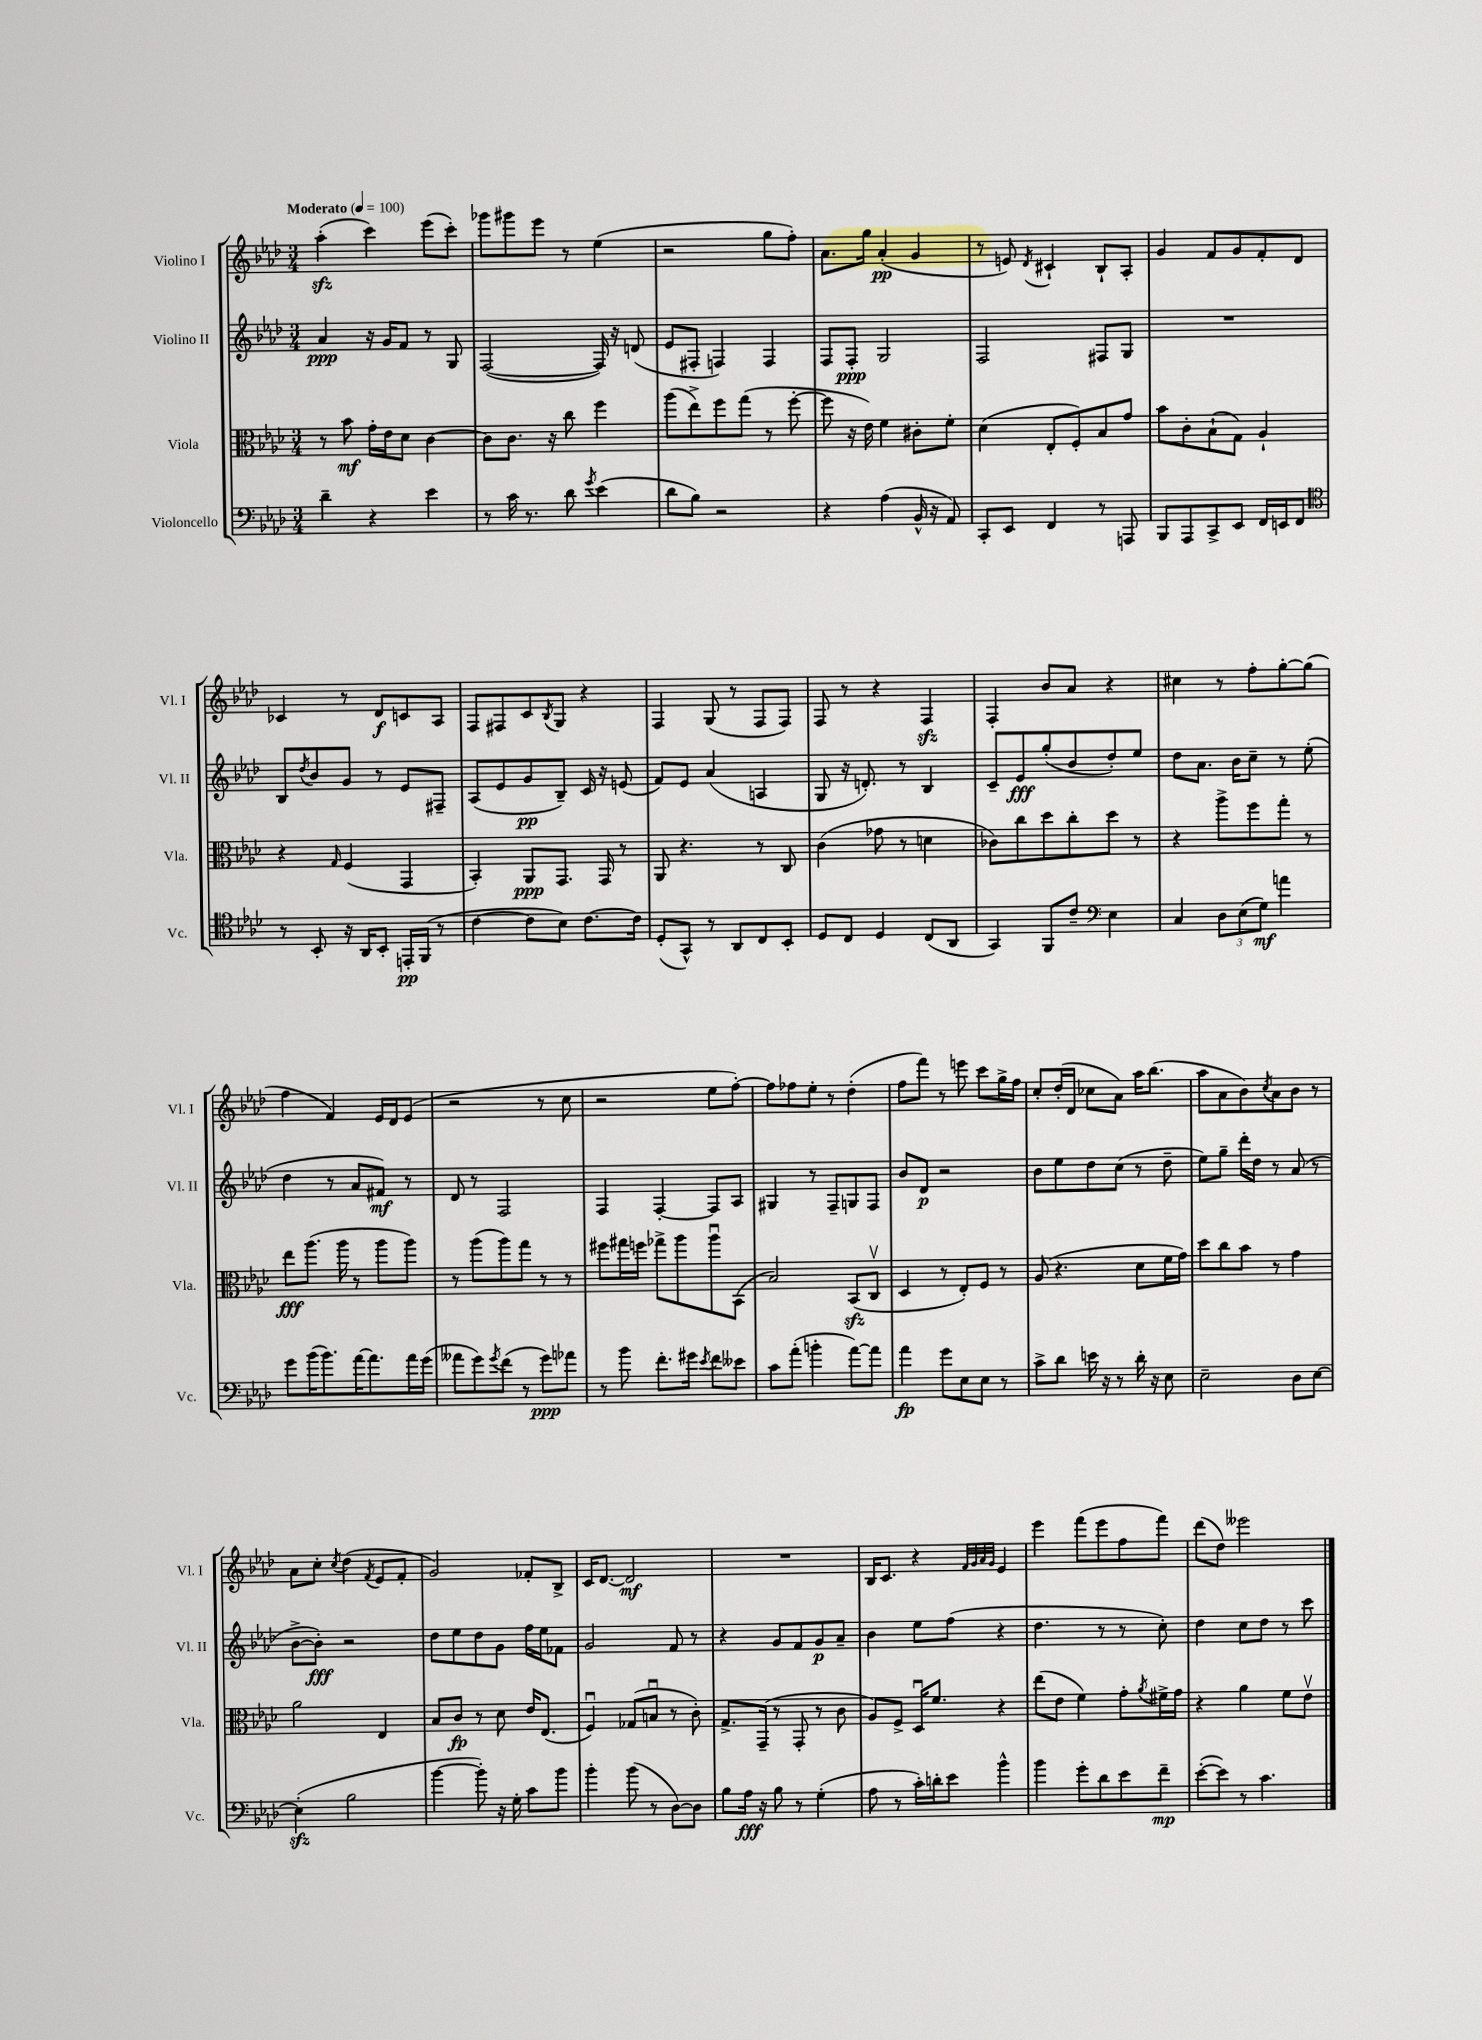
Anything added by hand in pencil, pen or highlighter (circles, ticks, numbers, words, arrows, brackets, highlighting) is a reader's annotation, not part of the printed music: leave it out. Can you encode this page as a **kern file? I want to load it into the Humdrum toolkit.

**kern	**kern	**kern	**kern
*staff4	*staff3	*staff2	*staff1
*clefF4	*clefC3	*clefG2	*clefG2
*k[b-e-a-d-]	*k[b-e-a-d-]	*k[b-e-a-d-]	*k[b-e-a-d-]
*M3/4	*M3/4	*M3/4	*M3/4
*MM100	*MM100	*MM100	*MM100
4d-~	8r	4a-	(4aa-'
.	8b-	.	.
4r	16g'	16r	4ccc)
.	16e-	16g	.
.	8d-	8f	.
4e-	[4c	8r	(8eee-
.	.	8G	8ccc')
=	=	=	=
8r	8c]	([2F	8ggg-
16c	8.c	.	8ggg#
8.r	.	.	.
.	.	.	8eee-
.	16r	.	.
8d-	8cc	.	8r
8qg	.	.	.
(4e-	4ff	16F])	(4ee-
.	.	16r	.
.	.	(8d	.
=	=	=	=
8d-	(8aa-	8e-	2r
8B-)	8ee-^)	8F#'	.
2r	8ff	4F)	.
.	(8gg	.	.
.	8r	4F	8gg
.	[8ff'	.	8ff')
=	=	=	=
4r	8ff]	8F	8.a-
.	16r	8F'	.
.	16e-)	.	16gg
(4A-	4f	2G	(4a-'
16BB-^^	8c#'	.	4g
16r	.	.	.
8AA-)	8f'	.	.
=	=	=	=
8CC'	(4d-	2F	8r
8EE-	.	.	8e)
.	.	.	8qd-
4FF	8E-'	.	4c#`
.	8F')	.	.
8r	8B-	8F#	8B-`
8AAA	8g	8G	8A-'
=	=	=	=
8BBB-	8b-	2.r	4g
8AAA-	8c'	.	.
8CC^	(8B-`	.	8f
8EE-	8G)	.	8g
16FF	4A-`	.	8f'
16EE	.	.	.
8FF	.	.	8d-
=	=	=	=
*clefC4	*	*	*
8r	4r	8B-	4c-
.	.	8qdd-	.
8BB-'	.	8b-	.
.	16qqG	.	.
16r	(4F	8g	8r
16AA-	.	.	.
8BB-'	.	8r	8d-
16EE'	4GG	8e-	8c
(16FF	.	.	.
8r	.	8F#~	8A-
=	=	=	=
[4c	4BB-')	(8A-	8F
.	.	8e-	8F#
8c]	8AA-	8g	8c
.	.	.	8qB-
8B-)	8.GG	8B-~)	8G
[8.c	.	16c	4r
.	16GG	16r	.
.	8r	(8e	.
16c]	.	.	.
=	=	=	=
(8D-'	8AA-	8f)	4F
8GG^^)	4.r	8e-	.
8r	.	(4a-	(8G
8AA-	.	.	8r
8C	8r	4A	8F
8BB-'	8C	.	8F)
=	=	=	=
8D-	(4c	8G	8F
8C	.	16r	8r
.	.	8.d')	.
4D-	8g-	.	4r
.	8r	8r	.
(8C	4d	4B-	4F
8AA-	.	.	.
=	=	=	=
4GG)	8c-)	8c~	4F'
.	8cc	8e-	.
8FF	8dd-	(8gg'	8b-
8c~	8cc'	8b-	8a-
*clefF4	*	*	*
4E-	8dd-	8dd-')	4r
.	8r	8ee-	.
=	=	=	=
4C	4r	8dd-	4cc#
.	.	8.a-	.
12D-	8aa-^	.	8r
.	.	16b-	.
(12E-	.	.	.
.	8ff	8cc~	8ff'
12G)	.	.	.
4a	8gg'	8r	[8gg'
.	8r	(8ee-'	(8gg]
=	=	=	=
8g	8ee-	4dd-	4ff
(16b-	(8.aa-	.	.
8.b-)	.	.	.
.	.	8r	4f)
.	16aa-	.	.
[16a-	8r	8a-	.
8.a-]	.	.	.
.	8aa-	8f#)	16e-
.	.	.	16d-
16a-	8aa-)	8r	(8e-
(16g	.	.	.
=	=	=	=
8a--	8r	8d-	2r
8g)	(8aa-	8r	.
8qg	.	.	.
(8f	8aa-)	2F	.
8r	8gg	.	.
8g)	8r	.	8r
8a-	8r	.	8cc
=	=	=	=
8r	8ff#	4F	2r
8b-	16gg#	.	.
.	16ff	.	.
8.f'	8gg-^	[4F'	.
.	8aa-	.	.
16g#	.	.	.
8qe-	.	.	.
8f	8aa-u	8F]	8ee-
8e--	(8BB-	8A-	[8ff')
=	=	=	=
8c	2B-)	4G#	8ff]
(8a-'	.	.	8ff-
4b'	.	8r	8ee-'
.	.	8F~	8r
[8a-)	(8BB-	8G	(4dd-'
8a-]	8Cv	8F	.
=	=	=	=
4a-	4D-	8b-	8ff
.	.	8d-	8fff)
8g	8r	2r	8r
8E-	8E-')	.	8eee
8E-	8F	.	8ccc
8r	8r	.	16gg^
.	.	.	16ff
=	=	=	=
8c^	(8A-	8b-	8cc'
8d-	4.r	8ee-	(16dd-'
.	.	.	16d-
16e	.	8dd-	8cc-
16r	.	.	.
8r	.	(8cc	8a-)
16d-'	8d-	8r	16aa-
16r	.	.	(8.bb-
8E-	16f	8dd-~	.
.	16g)	.	.
=	=	=	=
2E-~	8dd-	8ee-)	8aa-
.	8cc	8gg~	8a-
.	8b-	16ddd-'	8b-)
.	.	16dd-	.
.	.	.	8qcc
.	8r	8r	8a-
8D-	4g	(8a-	8b-
[8E-	.	8r	8r
=	=	=	=
(4E-']	2a-	[8b-^	8a-
.	.	8b-'])	8cc'
.	.	.	8qcc
2B-	.	2r	(4dd-
.	.	.	8qf
.	4E-	.	8e-
.	.	.	8f'
=	=	=	=
[4b-	8B-	8dd-	2g)
.	8c	8ee-	.
8b-'])	8r	8dd-	.
16r	8d-	8g	.
16G'	.	.	.
8c	16e-	16ff	8f-'
.	(8.E-	16ee-	.
8b-	.	8f-	8B-^
=	=	=	=
4b-'	4Fu)	2g	16c
.	.	.	[8.d-
(8b-	(8G-	.	2d-]
8r	8Bu	.	.
[8D-)	8r	8f	.
8D-]	8c')	8r	.
=	=	=	=
8B-	8.G^	4r	2.r
16A-	.	.	.
16r	(16GG~	.	.
8B-	8r	8g	.
8r	8GG'	8f	.
(4G'	8r	8g	.
.	8c	8a-~	.
=	=	=	=
8A-	8A-)	4b-	16B-
.	.	.	8.c
8r	8F^	.	.
16c')	16D-u	8ee-	4r
16d'	8.f	.	.
8e-	.	(8ff	.
.	.	.	32qqf
.	.	.	32qqg
.	.	.	32qqa-
.	.	.	32qqg
4b-^^	4r	4r	4e-
=	=	=	=
4b-	(8ee-	4.dd-	4eee-
.	8e-	.	.
8g'	4f)	.	(8fff
8d-	.	8r	8eee-
8e-	8g'	8r	8ff
.	8qa-	.	.
8f~	16f#^	8cc')	8fff)
.	16g	.	.
=	=	=	=
([8e-'	4r	4dd-	(8ddd-
8e-])	.	.	8dd-)
8r	4a-	8cc	2eee--
4.c	.	8dd-	.
.	8f	8r	.
.	8e-v	8ccc	.
==	==	==	==
*-	*-	*-	*-
